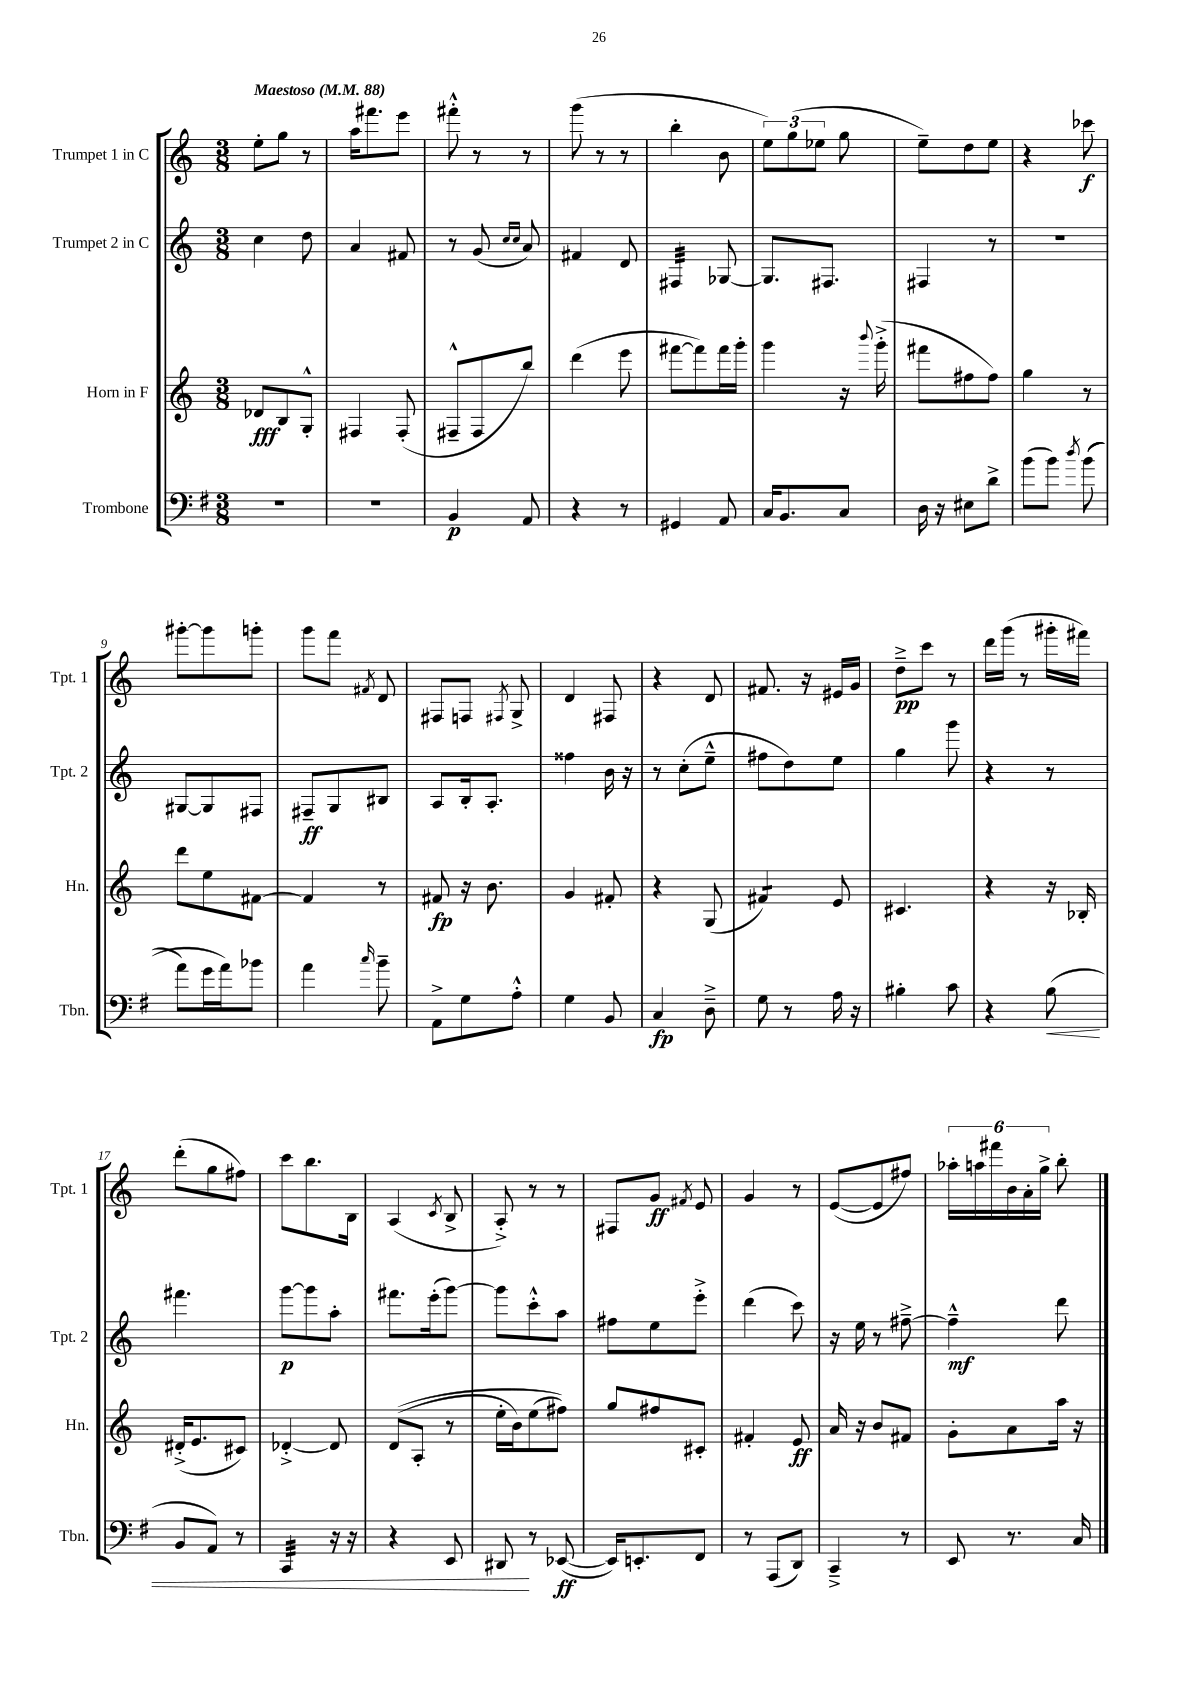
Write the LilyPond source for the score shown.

<<
\new StaffGroup <<
\new Staff = "s0" \with { instrumentName = "Trumpet 1 in C" shortInstrumentName = "Tpt. 1" } {
    \clef treble \key c \major \numericTimeSignature \time 3/8 \tempo "Maestoso" 4 = 88
    \autoBeamOff e''8[-. g''8] r8 |
    a''16[ fis'''8. e'''8] |
    fis'''8-.-^ r8 r8 |
    g'''8( r8 r8 |
    b''4-. b'8 |
    \tuplet 3/2 { e''8[) g''8( ees''8] } g''8 |
    e''8[--) d''8 e''8] |
    r4 ces'''8\f |
    gis'''8[~-. gis'''8 g'''8]-. |
    g'''8[ f'''8] \acciaccatura { fis'8 } d'8 |
    fis8[ f8] \acciaccatura { fis8 } g8-> |
    d'4 fis8 |
    r4 d'8 |
    fis'8. r16 eis'16[ g'16] |
    d''8[--->\pp c'''8] r8 |
    d'''16[ g'''16]( r8 gis'''16[-. fis'''16]) |
    d'''8[-.( g''8 fis''8]) |
    c'''8[ b''8. b16] |
    a4( \acciaccatura { c'8 } b8-> |
    a8-.->) r8 r8 |
    fis8[ g'8]\ff \acciaccatura { fis'8 } e'8 |
    g'4 r8 |
    e'8[~( e'8 fis''8]) |
    \tuplet 6/4 { aes''16[-. a''16 fis'''16 b'16 a'16-. g''16]-> } b''8-. \bar "|." |
}
\new Staff = "s1" \with { instrumentName = "Trumpet 2 in C" shortInstrumentName = "Tpt. 2" } {
    \clef treble \key c \major \numericTimeSignature \time 3/8
    \autoBeamOff c''4 d''8 |
    a'4 fis'8 |
    r8 g'8( \grace { c''16[ c''16] } a'8) |
    fis'4 d'8 |
    fis4:32 ges8~ |
    ges8.[ fis8.] |
    fis4 r8 |
    R4. |
    gis8[~ gis8 fis8] |
    fis8[--\ff g8 bis8] |
    a8[ b16-. a8.]-. |
    fisis''4 b'16 r16 |
    r8 c''8[-.( e''8]---^ |
    fis''8[ d''8) e''8] |
    g''4 g'''8 |
    r4 r8 |
    fis'''4. |
    g'''8[~\p g'''8 a''8]-. |
    fis'''8.[ e'''16-.( g'''8]~) |
    g'''8[ c'''8-.-^ a''8] |
    fis''8[ e''8 e'''8]-.-> |
    d'''4( c'''8) |
    r16 e''16 r8 fis''8~---> |
    fis''4---^\mf d'''8 \bar "|." |
}
\new Staff = "s2" \with { instrumentName = "Horn in F" shortInstrumentName = "Hn." } {
    \clef treble \key c \major \numericTimeSignature \time 3/8
    \autoBeamOff des'8[\fff b8 g8]-.-^ |
    fis4 fis8-.( |
    fis8[---^ fis8 b''8]) |
    d'''4( e'''8 |
    fis'''8[~ fis'''8) fis'''16 g'''16]-. |
    g'''4 r16 \appoggiatura { b'''8 } g'''16-.->( |
    fis'''8[ fis''8 fis''8]) |
    g''4 r8 |
    d'''8[ e''8 fis'8]~ |
    fis'4 r8 |
    fis'8\fp r16 b'8. |
    g'4 fis'8-. |
    r4 g8( |
    fis'4:8) e'8 |
    cis'4. |
    r4 r16 bes16-. |
    dis'16[-.->( e'8. cis'8]) |
    des'4~-.-> des'8 |
    d'8[(\( a8]-. r8 |
    e''16[-. b'16) e''8( fis''8])\) |
    g''8[ fis''8 cis'8]-. |
    fis'4-. e'8\ff |
    a'16 r16 b'8[ fis'8] |
    g'8[-. a'8 a''16] r16 \bar "|." |
}
\new Staff = "s3" \with { instrumentName = "Trombone" shortInstrumentName = "Tbn." } {
    \clef bass \key g \major \numericTimeSignature \time 3/8
    \autoBeamOff R4. |
    R4. |
    b,4\p a,8 |
    r4 r8 |
    gis,4 a,8 |
    c16[ b,8. c8] |
    d16 r16 eis8[ d'8]-> |
    b'8[( b'8]) \acciaccatura { d''8 } b'8(\( |
    a'8[) g'16 a'16\) bes'8] |
    a'4 \grace { c''16 } b'8-- |
    a,8[-> g8 a8]-.-^ |
    g4 b,8 |
    c4\fp d8---> |
    g8 r8 a16 r16 |
    bis4-. c'8 |
    r4 b8\<( |
    b,8[ a,8]) r8 |
    c,4:32 r16 r16 |
    r4 e,8 |
    dis,8\! r8 ees,8~\ff( |
    ees,16[) e,8.-. fis,8] |
    r8 a,,8[( d,8]) |
    c,4---> r8 |
    e,8 r8. c16 \bar "|." |
}
>>
>>
